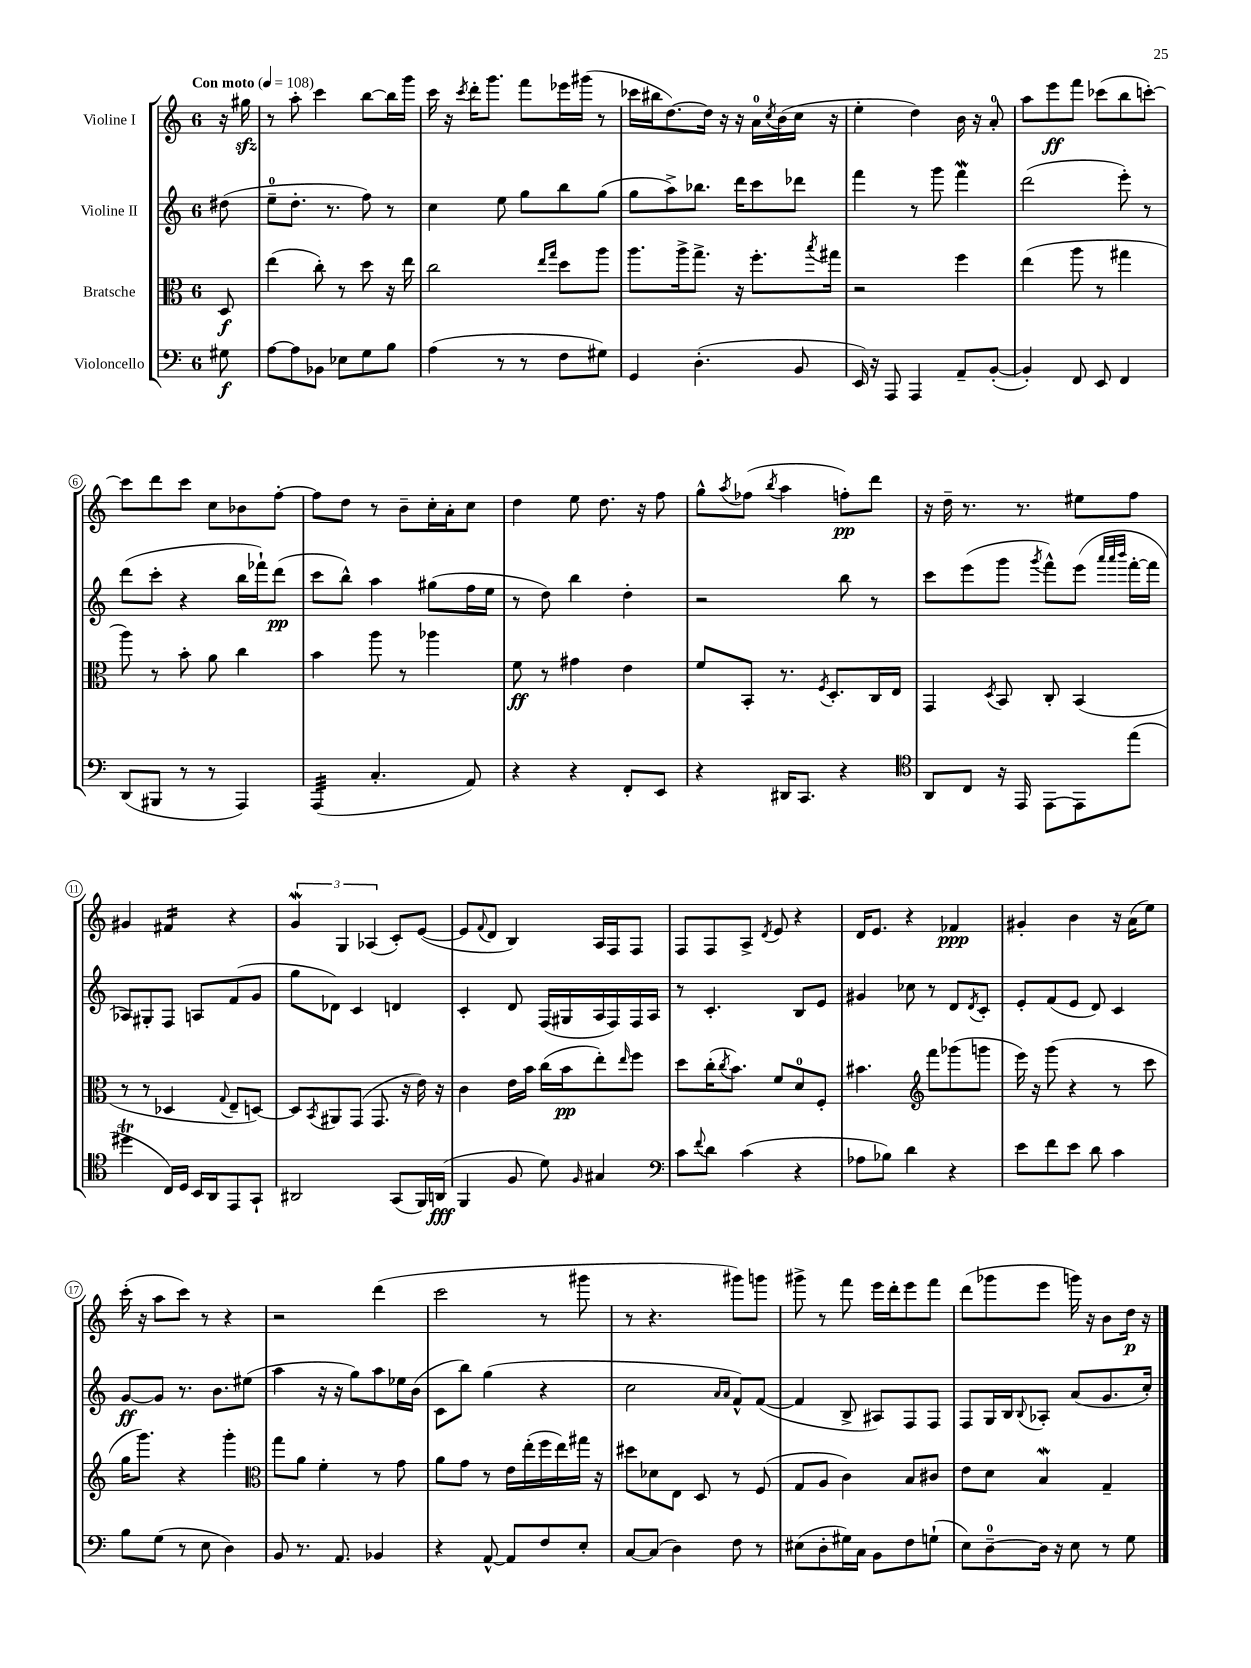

**kern	**kern	**kern	**kern
*staff4	*staff3	*staff2	*staff1
*clefF4	*clefC3	*clefG2	*clefG2
*k[]	*k[]	*k[]	*k[]
*M6/8	*M6/8	*M6/8	*M6/8
*MM108	*MM108	*MM108	*MM108
8G#	8D	(8dd#	16r
.	.	.	16gg#
=	=	=	=
[8A	(4ee	8ee~	8r
8A]	.	8.dd'	8aa'
8BB-	8cc')	.	4ccc
.	.	8.r	.
8E-	8r	.	.
8G	8dd	8ff)	[8bb
8B	16r	8r	16bb]
.	16ee	.	16ggg
=	=	=	=
(4A	2cc	4cc	16ccc
.	.	.	16r
.	.	.	8qccc
.	.	.	16ddd'
.	.	.	8.ggg
8r	.	8ee	.
8r	.	8gg	8fff
.	16qqee	.	.
.	16qqgg	.	.
8F	8dd	8bb	16eee-
.	.	.	(16ggg#
8G#)	8aa	(8gg	8r
=	=	=	=
4GG	8.aa	8gg	16ccc-
.	.	.	16bb#
.	.	8aa^)	[8.dd)
.	16aa^	.	.
(4.D'	8.gg^	8.bb-	.
.	.	.	16dd]
.	.	.	16r
.	16r	16ddd	16r
.	8.ff'	8ccc	16a
.	.	.	8qcc
.	.	.	(16b
8BB	.	8ddd-	16cc
.	8qbb	.	.
.	16gg#	.	16r
=	=	=	=
16EE)	2r	4fff	4ee'
16r	.	.	.
8AAA	.	.	.
4AAA	.	8r	4dd)
.	.	8ggg	.
8AA~	4ff	4fff	16b
.	.	.	16r
([8BB'	.	.	8a'
=	=	=	=
4BB'])	(4ee	(2ddd	8aa
.	.	.	8eee
8FF	8aa	.	8fff
8EE	8r	.	(8ccc-
4FF	4gg#	8eee')	8bb
.	.	8r	[8ccc')
=	=	=	=
(8DD	8aa)	(8ddd	8ccc]
8BBB#	8r	8ccc'	8ddd
8r	8b'	4r	8ccc
8r	8a	.	8cc
4AAA)	4cc	16bb	8b-
.	.	16fff-`)	.
.	.	(8ddd	[8ff'
=	=	=	=
(4AAA	4b	8ccc	8ff]
.	.	8bb^^)	8dd
4.C'	8aa	4aa	8r
.	8r	.	8b~
.	4aa-	(8gg#	16cc'
.	.	.	16a'
8AA)	.	16ff	8cc
.	.	16ee	.
=	=	=	=
4r	8f	8r	4dd
.	8r	8dd)	.
4r	4g#	4bb	8ee
.	.	.	8.dd
8FF'	4e	4dd'	.
.	.	.	16r
8EE	.	.	8ff
=	=	=	=
4r	8f	2r	8gg^^
.	.	.	8qaa
.	8BB'	.	(8ff-
.	.	.	8qbb
16DD#	8.r	.	4aa
8.CC	.	.	.
.	8qF	.	.
.	8.D'	.	.
4r	.	8bb	8ff')
.	16C	8r	8ddd
.	16E	.	.
=	=	=	=
*clefC4	*	*	*
8AA	4GG	8ccc	16r
.	.	.	16dd~
8C	.	(8eee	8.r
.	8qD	.	.
16r	8BB	8ggg	.
16EE	.	.	8.r
.	.	8qggg	.
[8EE	8C'	8fff^^)	.
8EE]	(4BB	(8eee	8ee#
.	.	32qqaaa	.
.	.	32qqaaa	.
.	.	32qqbbb	.
(8ee	.	[16fff'	8ff
.	.	16fff]	.
=	=	=	=
4dd#	8r	8A-)	4g#
.	8r	8G#'	.
16C)	4D-	8F	4f#
16D	.	.	.
16BB	.	8A	.
16AA	.	.	.
.	8qqG	.	.
8EE	8E~	(8f	4r
8GG`	[8D)	8g	.
=	=	=	=
2AA#	8D]	8gg	6g
.	8qBB	.	.
.	8AA#	8d-)	.
.	.	.	6G
.	(8GG	4c	.
.	.	.	(6A-
.	8.GG	.	.
(8GG	.	4d	8c')
.	16r	.	.
16FF)	16e)	.	([8e
(16AA	16r	.	.
=	=	=	=
4FF	4c	4c'	8e]
.	.	.	8qqf
.	.	.	8d
8F	16e	8d	4B)
.	16b	.	.
8d)	(16cc	(16F	.
.	16b	16G#	.
16qqF	.	.	.
4G#	8ee')	16A	16A
.	.	16F)	16F
.	16qqee	.	.
.	8ff	16F	8F
.	.	16A	.
=	=	=	=
*clefF4	*	*	*
8c	8dd	8r	8F
8qqf	.	.	.
8d	(16cc'	4.c'	8F
.	8qcc	.	.
.	8.b)	.	.
(4c	.	.	8A^
.	.	.	8qd
.	8f	.	8e
4r	8d	8B	4r
.	8F'	8e	.
=	=	=	=
8A-	4.b#	4g#	16d
.	.	.	8.e
8B-)	.	.	.
4d	.	8cc-	4r
*	*clefG2	*	*
.	8fff	8r	.
4r	(8ggg-	8d	4f-
.	.	8qd	.
.	8ggg	8c'	.
=	=	=	=
8e	16eee)	8e'	4g#'
.	16r	.	.
8f	(8ggg	(8f	.
8e	4r	8e	4b
8d	.	8d)	.
4c	8r	4c	16r
.	.	.	(16a
.	8ccc	.	8ee)
=	=	=	=
8B	16gg	[8g	(16ccc'
.	8.ggg)	.	16r
(8G	.	8g]	8aa
8r	4r	8.r	8ccc)
8E	.	.	8r
.	.	8.b	.
4D)	4ggg'	.	4r
.	.	(8ee#	.
=	=	=	=
*	*clefC3	*	*
8BB	8gg	4aa	2r
8.r	8a	.	.
.	4f'	16r	.
8.AA	.	16r	.
.	.	8gg)	.
4BB-	8r	8aa	(4ddd
.	8g	16ee-	.
.	.	(16b	.
=	=	=	=
4r	8a	8c	2ccc
.	8g	8bb)	.
[8AA^^	8r	(4gg	.
8AA]	16e	.	.
.	(16ee'	.	.
8F	16ff	4r	8r
.	16ee)	.	.
8E'	16gg#	.	8ggg#
.	16r	.	.
=	=	=	=
[8C	8dd#	2cc	8r
(8C]	8d-	.	4.r
4D)	8E	.	.
.	8D	.	.
.	.	16qqa	.
.	.	16qqa	.
8F	8r	8f^^)	8ggg#)
8r	(8F	([8f	8ggg
=	=	=	=
(8E#	8G	4f]	8ggg#^
8D'	8A	.	8r
16G#)	4c)	8B^	8fff
16C	.	.	.
8BB	.	8A#)	16eee
.	.	.	16ddd'
8F	8B	8F	8eee
(8G`	8c#	8F	8fff
=	=	=	=
8E)	8e	8F	(8ddd
[8D~	8d	16G	8ggg-
.	.	16B	.
.	.	8qqB	.
16D]	4B	8A-'	8eee
16r	.	.	.
8E	.	(8a	16ggg)
.	.	.	16r
8r	4G~	8.g	8b
8G	.	.	16dd
.	.	16cc')	16r
==	==	==	==
*-	*-	*-	*-
